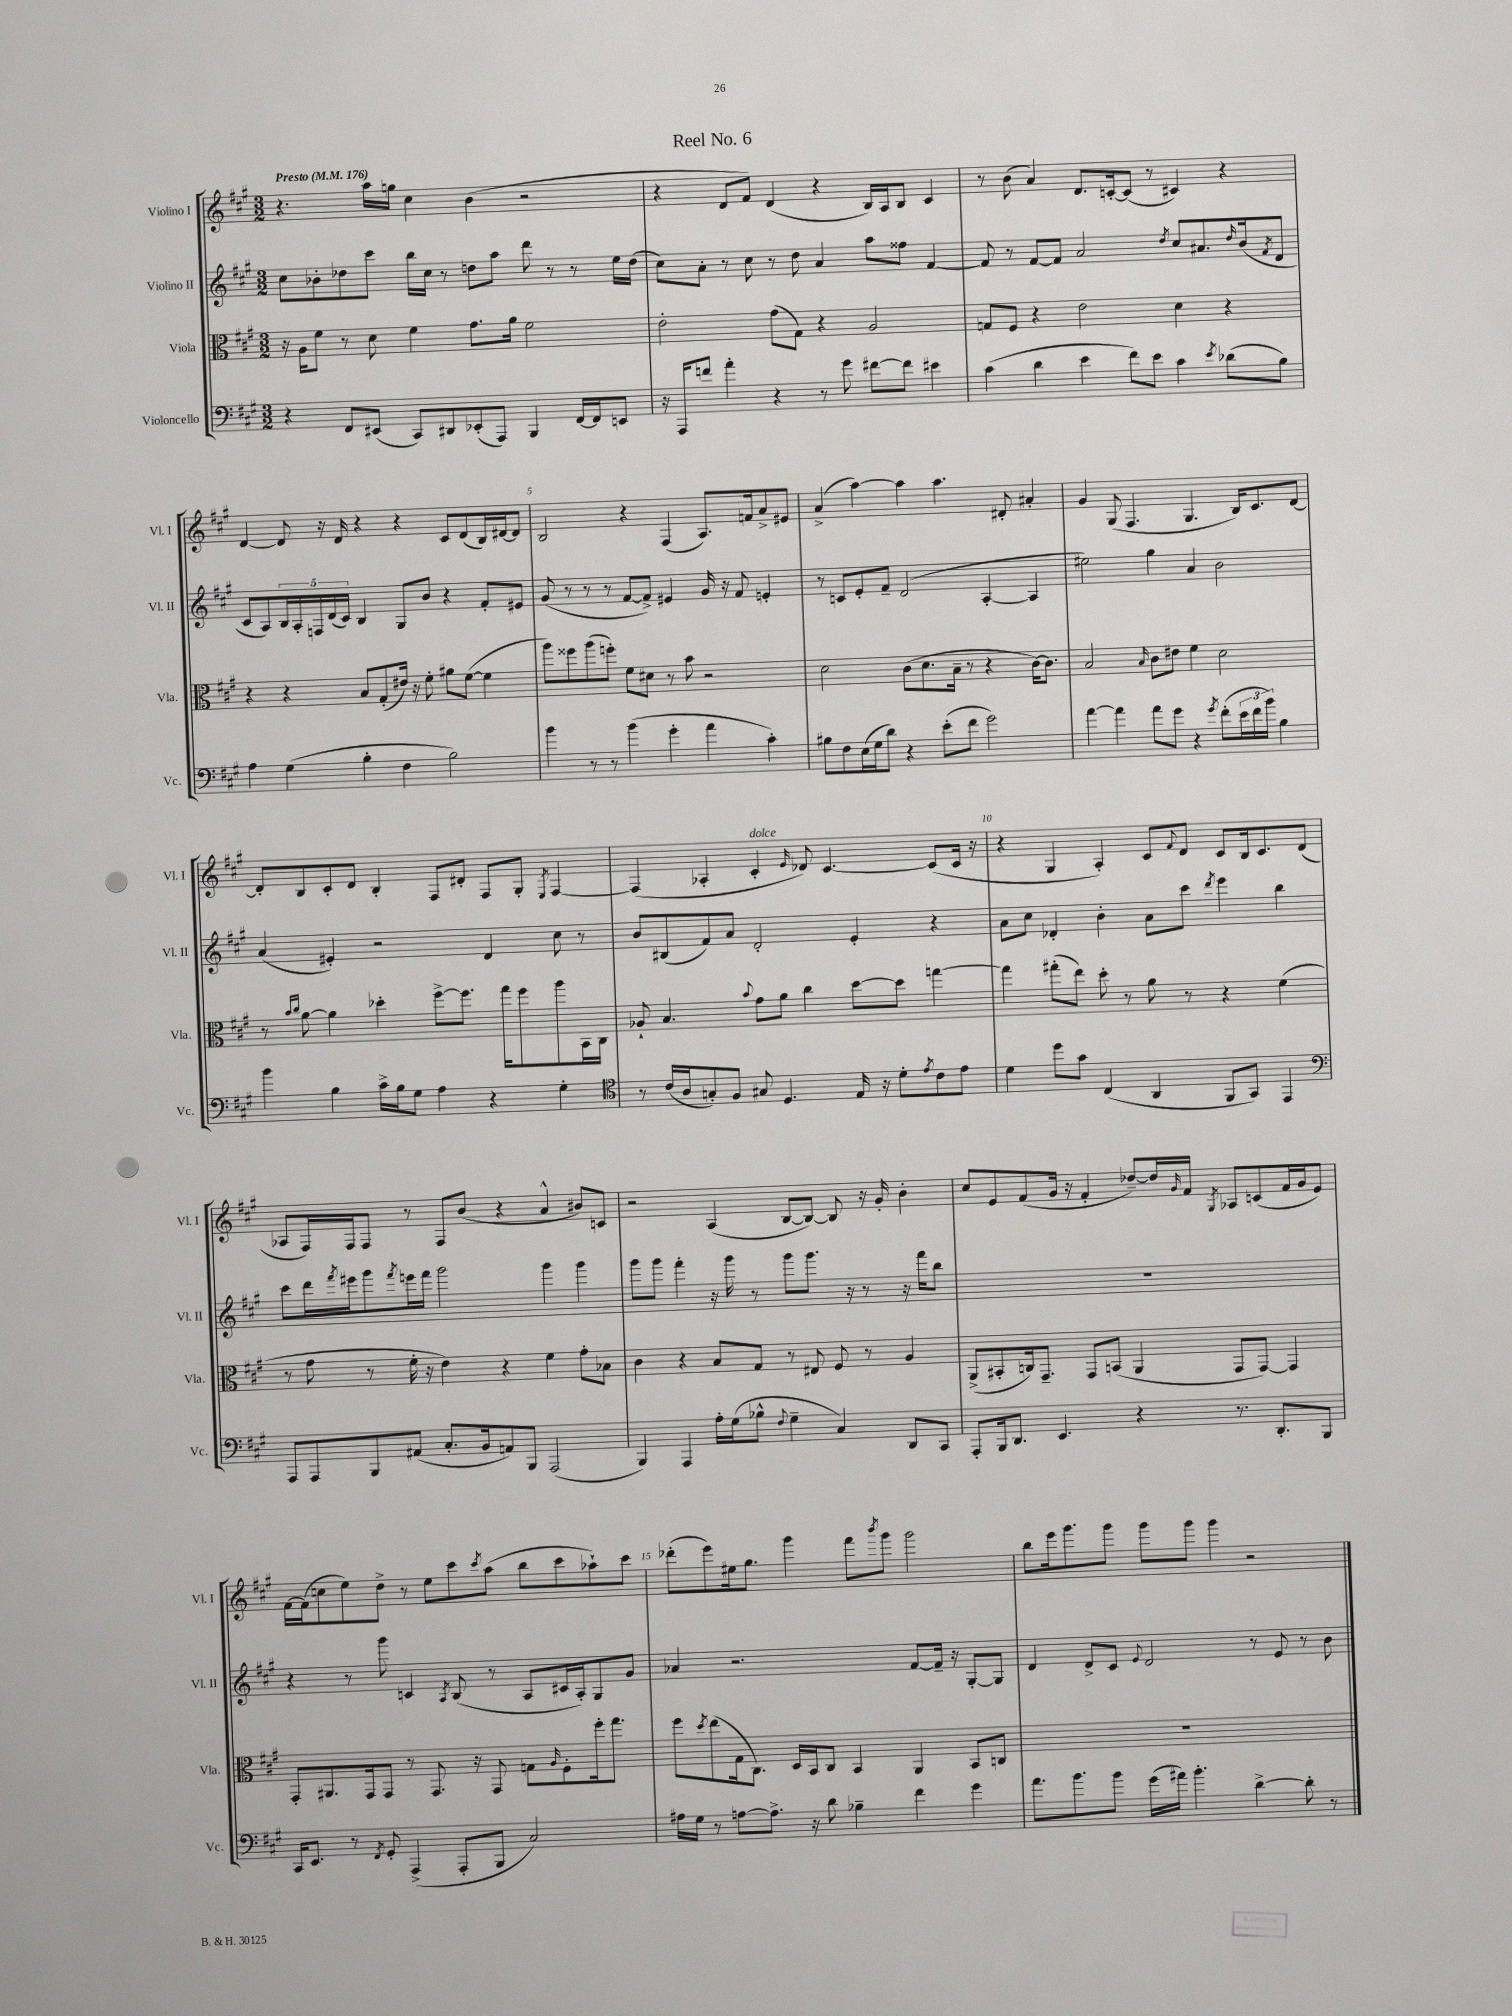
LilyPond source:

\header { title = "Reel No. 6" }
<<
\new StaffGroup <<
\new Staff = "s0" \with { instrumentName = "Violino I" shortInstrumentName = "Vl. I" } {
    \clef treble \key a \major \numericTimeSignature \time 3/2 \tempo "Presto" 4 = 176
    r4. a''16 g''16 cis''4 b'4( r2 |
    r4 d'8 fis'8) d'4( r4 b16) a16 b8 cis'4 |
    r8 b'8( a'4) d'8. c'16~-. c'8( r8 cis'4) r4 |
    d'4~ d'8 r16 d'16 r4 r4 cis'8 d'8( b16) dis'16~ dis'8 |
    b2 r4 fis4( a8.) f'16 a'8-> eis'8 |
    a'4->( a''4~) a''4 a''4. dis'8-. ais'4-. |
    gis'4 gis8( fis4. gis4. b16) cis'8. d'8~ |
    d'8-. b8 cis'8-. d'8 b4-. fis8 dis'8-. fis8 gis8-. \acciaccatura { e8 } fis4~ |
    fis4( aes4-. cis'4-.^\markup { \italic "dolce" } \grace { e'16 } des'8) cis'4.~ cis'8( cis'16 r16 |
    r4 gis4 a4-.) cis'8 \appoggiatura { fis'8 } d'8 cis'8 b16 cis'8. d'8( |
    aes8 fis16) fis16 fis8 r8 fis8 b'8( r4 a'4-^ bis'8) c'8 |
    r2 a4( b8~ b8~) b8 r16 gis'16-. b'4-. |
    cis''8 e'8 fis'8( gis'16 r16 fis'4-. des''8~--) des''16 \grace { gis'16 } fis'16 \acciaccatura { gis8 } aes8 c'8( fis'16 gis'16 e'8) |
    fis'16~ fis'16( c''8 e''8) d''8-> r8 e''8 cis'''8 \acciaccatura { cis'''8 } a''8( b''8 cis'''8 aes''8-!) cis'''8 |
    des'''8-.( e'''8) eis''16 gis''8. gis'''4 fis'''8 \acciaccatura { b'''8 } gis'''8 gis'''2 |
    b''8 e'''16 gis'''8. gis'''8 gis'''8 gis'''8 gis'''4 r2 \bar "|." |
}
\new Staff = "s1" \with { instrumentName = "Violino II" shortInstrumentName = "Vl. II" } {
    \clef treble \key a \major \numericTimeSignature \time 3/2
    cis''8 bes'8-. des''8 cis'''8 b''16 cis''16 r8 d''8 a''8 d'''8 r8 r8 e''16 d''16( |
    cis''8) a'8-. r8 cis''8 r8 d''8 a'4 a''8 fisis''8 fis'4~ |
    fis'8 r8 fis'8~ fis'8 a'2 \acciaccatura { d''8 } cis''8 ais'8. \grace { d''16 } b'16( \acciaccatura { fis'8 } d'8 |
    cis'8 a8) \tuplet 5/4 { b16 a16-. f16 d'16( cis'16) } b4 gis8 b'8 r4 fis'8-. eis'8 |
    gis'8( r8 r8 r8 fis'8~ fis'8->) eis'4 gis'16 r16 fis'8 e'4-. |
    r8 c'8 e'8-. fis'8-- d'2( a4~-. a4 |
    eis''2) gis''4 a'4 b'2 |
    a'4( eis'4-.) r2 d'4 cis''8 r8 |
    b'8 bis8( fis'8) a'8 d'2-. e'4-. r4 |
    a'8 cis''8 des'4-. b'4-. a'8 cis'''8 \acciaccatura { d'''8 } e'''4 b''4 |
    cis'''8 d'''16 \acciaccatura { fis'''8 } eis'''16 gis'''8 \acciaccatura { fis'''8 } e'''16 fis'''16 gis'''2 gis'''4 gis'''4 |
    gis'''8 gis'''8 fis'''4-. r16 gis'''16 r8 gis'''8 gis'''8. r16 r8 r16 fis'''16 b''8 |
    R1. |
    r4 r8 gis'''8 c'4 \acciaccatura { a8 } b8( r8 a8 cis'16 a16-.) gis8 gis'8 |
    aes'4 r2. fis'8~ fis'16-- r16 gis8~-. gis8 |
    d'4 d'8-> cis'8 \appoggiatura { e'8 } d'2 r8 e'8 r8 b'8 \bar "|." |
}
\new Staff = "s2" \with { instrumentName = "Viola" shortInstrumentName = "Vla." } {
    \clef alto \key a \major \numericTimeSignature \time 3/2
    r16 a16 fis'8 r8 d'8 fis'4 gis'8. a'16 fis'2 |
    e'2-. gis'8( gis8) r4 a2 |
    g8 fis8 r4 e'2 d'4 r4 |
    r4 r4 b8 gis8-.( eis'16) r16 fis'8-. ais'8 fis'8~( fis'4 |
    a''8) fisis''8 a''8( f''8-.) fis'8 dis'8 r8 b'8 r2 |
    d'2 cis'8( d'8. b16-- r8 r4 cis'16~) cis'8. |
    b2 \grace { b16 } cis'8 eis'8 fis'4 d'2 |
    r8 \grace { b'16 cis''16 } a'8~ a'4 des''4-. fis''8~-> fis''8. gis''16 fis''8 a''8 b,16 cis16 |
    aes8-! b4. \appoggiatura { b'8 } gis'8 a'8 cis''4 d''8~ d''8 g''4~ |
    g''4 gis''8-.( e''8) d''8-. r8 a'8 r8 r4 fis'4( |
    r8 gis'8 r8 fis'16-. r16 e'4) r4 fis'4 gis'8-. bes8 |
    cis'4 r4 b8 gis8 r8 eis8 fis8 r8 a4 |
    a,8->( bis,8-. c16) gis,8.-- gis,8 b,8( a,4 gis,8 gis,8~) gis,4 |
    gis,8-. ais,8. gis,16 gis,8 r8 gis,8. r16 gis,8 g8 \grace { a16 } fis8-. fis''16-. gis''8. |
    fis''8 \acciaccatura { d''8 } e''8( gis16 cis8.) d16 b,16 cis8 b,4 a,4 b,8 c8 |
    R1. \bar "|." |
}
\new Staff = "s3" \with { instrumentName = "Violoncello" shortInstrumentName = "Vc." } {
    \clef bass \key a \major \numericTimeSignature \time 3/2
    r4 fis,8 eis,8( cis,8) dis,8 ees,8-.( a,,8) b,,4 fis,16~ fis,16 e,8 |
    r16 a,,16 f'8 a'4-. r4 r8 gis'8 fis'8~ fis'8 eis'4 |
    cis'4( d'4 e'4 fis'8) e'8 cis'4 \acciaccatura { e'8 } des'8( b8) |
    a4 gis4( b4-. fis4 b2) |
    b'4 r8 r8 b'4( gis'4-. a'4 cis'4-.) |
    bis8 fis8 e16( gis16 d'8) r4 e'8-.( fis'8 gis'2) |
    a'4~ a'4 a'8 gis'8 r4 \acciaccatura { gis'8 } fis'8-.( \tuplet 3/2 { e'16 fis'16 b'16) } b4 |
    b'4 b4 cis'16-> b16 gis8 a4 r4 gis4-. |
    \clef tenor r8 cis'16( a16 g8-.) fis8 gis8 d4. e16 r16 d'8-. \acciaccatura { e'8 } cis'8 e'8 |
    d'4 d''8 gis'8 cis4( a,4 fis,8 gis,8) e,4 |
    \clef bass a,,8 a,,8 b,,8 ais,8( cis8.-. b,16 a,8) b,,8 a,,2( |
    b,,4) a,,4 a16-. gis16( bes8-^ \appoggiatura { fis8 } gis4-- cis4) d,8 cis,8 |
    a,,8-. b,,16 d,8. e,4. r4 r8. d,8.-. b,,8 |
    cis,16 e,8. r8 \acciaccatura { fis,8 } gis,8-. a,,4->( a,,8-. b,,8 cis2) |
    ais16 gis16 r8 a8~ a8.-> r16 d'8 bes4-- fis'4 gis'4 |
    a'8. b'8. b'8 gis'16( ais'16) b'4.-. d'4~-> d'8-. r8 \bar "|." |
}
>>
>>
\layout { \context { \Score \override BarNumber.break-visibility = ##(#f #t #t) barNumberVisibility = #(every-nth-bar-number-visible 5) } }
